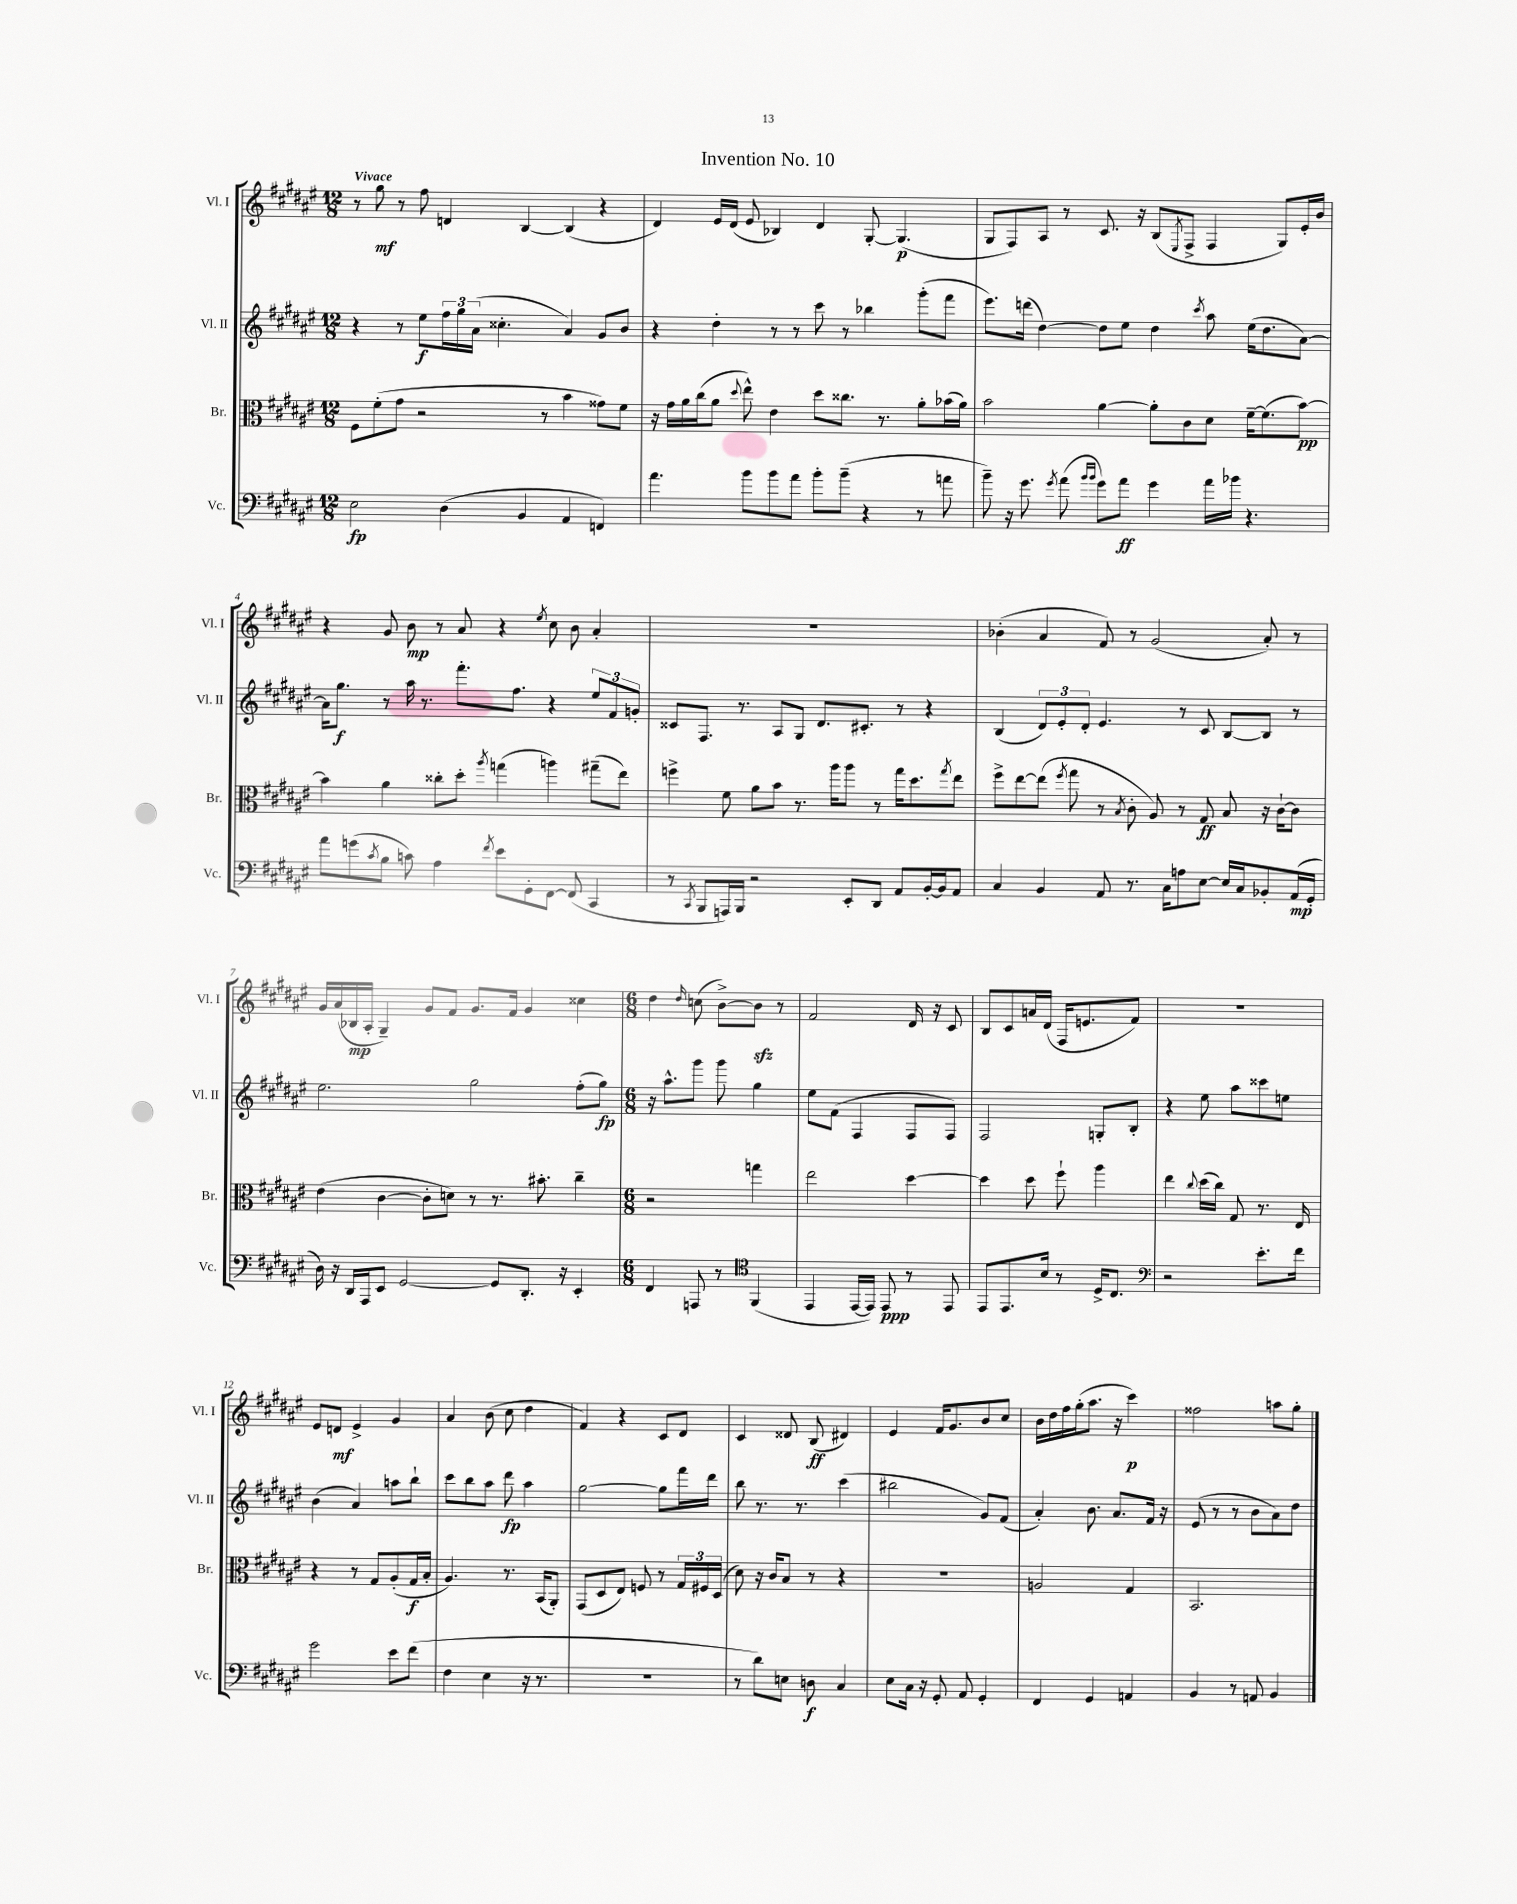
\header { title = "Invention No. 10" }
<<
\new StaffGroup <<
\new Staff = "s0" \with { instrumentName = "Vl. I" shortInstrumentName = "Vl. I" } {
    \clef treble \key fis \major \numericTimeSignature \time 12/8 \tempo "Vivace"
    r8 gis''8\mf r8 fis''8 d'4 b4~ b4( r4 |
    dis'4) eis'16 dis'16( eis'8 bes4) dis'4 gis8~-. gis4.\p( |
    gis8 fis8) ais8 r8 cis'8. r16 b8( \acciaccatura { eis8 } fis8-> fis4 gis8) eis'16-. b'16 |
    r4 gis'8 b'8\mp r8 ais'8 r4 \acciaccatura { eis''8 } cis''8 b'8 ais'4-. |
    R1. |
    bes'4-.( ais'4 fis'8) r8 gis'2( ais'8-.) r8 |
    gis'16 ais'16( bes16\mp ais16-. gis4--) gis'8 fis'8 gis'8. fis'16 gis'4 cisis''4 |
    \numericTimeSignature \time 6/8 dis''4 \grace { dis''16 } c''8( b'8~->) b'8\sfz r8 |
    fis'2 dis'16 r16 cis'8 |
    b8 cis'8 a'16 dis'16( fis16 e'8. fis'8) |
    R2. |
    eis'8 d'8\mf eis'4-> gis'4 |
    ais'4 b'8( cis''8 dis''4 |
    fis'4) r4 cis'8 dis'8 |
    cis'4 disis'8 b8\ff( dis'4) |
    eis'4 fis'16 gis'8. b'8 cis''8 |
    b'16 dis''16 fis''16 gis''16-.( ais''8. r16 cis'''4\p) |
    fisis''2 a''8 gis''8-. \bar "|." |
}
\new Staff = "s1" \with { instrumentName = "Vl. II" shortInstrumentName = "Vl. II" } {
    \clef treble \key fis \major \numericTimeSignature \time 12/8
    r4 r8 eis''8\f \tuplet 3/2 { fis''16 gis''16 ais'16( } cisis''4.-. ais'4) gis'8 b'8 |
    r4 dis''4-. r8 r8 cis'''8 r8 bes''4 gis'''8-.( fis'''8 |
    eis'''8.) d'''16( dis''4~) dis''8 eis''8 dis''4 \acciaccatura { cis'''8 } ais''8 eis''16( dis''8. ais'8~) |
    ais'16 gis''8.\f r8 ais''16 r8. fis'''8.-. fis''8. r4 \tuplet 3/2 { eis''8 fis'8 g'8-. } |
    cisis'8 fis8. r8. ais8 gis8 dis'8. cis'8.-. r8 r4 |
    b4( \tuplet 3/2 { dis'8) eis'8-. dis'8-. } eis'4. r8 cis'8 b8~ b8 r8 |
    eis''2. gis''2 fis''8-.( gis''8\fp) |
    \numericTimeSignature \time 6/8 r16 ais''8.-^ gis'''8 gis'''8 gis''4 |
    eis''8 fis'8( fis4 fis8 fis8) |
    fis2 g8-. b8-. |
    r4 eis''8 ais''8 cisis'''8 e''8 |
    b'4( ais'4) a''8 b''8-! |
    cis'''8 b''8 ais''8 dis'''8\fp ais''4 |
    gis''2~ gis''8 fis'''16 dis'''16 |
    b''8 r8. r8. cis'''4( |
    bis''2 gis'8) fis'8( |
    ais'4-.) b'8. ais'8. fis'16 r16 |
    eis'8( r8 r8 b'8 ais'8) dis''8 \bar "|." |
}
\new Staff = "s2" \with { instrumentName = "Br." shortInstrumentName = "Br." } {
    \clef alto \key fis \major \numericTimeSignature \time 12/8
    fis8 fis'8-.( gis'8 r2 r8 b'4 gisis'8) fis'8 |
    r16 gis'16 ais'16 cis''16( ais'8 \appoggiatura { dis''8 } eis''8-^) eis'4 dis''8 cisis''8. r8. ais'8-. bes'16( ais'16) |
    b'2 ais'4~ ais'8-. cis'8 dis'8 fis'16~-- fis'8.( b'8~\pp) |
    b'4 ais'4 cisis''8-. dis''8-. \acciaccatura { ais''8 } g''4( a''4) gis''8--( eis''8) |
    f''4-> fis'8 ais'8 b'8 r8. ais''16 ais''8 r8 gis''16 dis''8. \acciaccatura { gis''8 } eis''8 |
    fis''8-> eis''8~ eis''8( \acciaccatura { fis''8 } gis''8 r8 \acciaccatura { b8 } cis'8-. ais8) r8 gis8\ff b8 r16 cis'16~-! cis'8 |
    eis'4( cis'4~ cis'8-. d'8) r8 r8. bis'8.-. cis''4-- |
    \numericTimeSignature \time 6/8 r2 g''4 |
    eis''2 dis''4~ |
    dis''4 dis''8 fis''8-! ais''4 |
    eis''4 \appoggiatura { cis''8 } dis''16( cis''16) gis8 r8. eis16 |
    r4 r8 gis8 ais8-.( gis16\f b16-. |
    ais4.) r8. b,16( ais,8-.) |
    gis,8( dis8 eis8) f8 r8 \tuplet 3/2 { gis16 fis16 dis16( } |
    dis'8) r16 cis'16 b8 r8 r4 |
    R2. |
    a2 gis4 |
    b,2. \bar "|." |
}
\new Staff = "s3" \with { instrumentName = "Vc." shortInstrumentName = "Vc." } {
    \clef bass \key fis \major \numericTimeSignature \time 12/8
    eis2\fp dis4( b,4 ais,4 f,4) |
    ais'4. b'8 b'8 ais'8 b'8-. b'8--( r4 r8 a'8 |
    b'8--) r16 gis'8. \acciaccatura { gis'8 } ais'8( \grace { b'16 b'16 } gis'8) ais'8\ff gis'4 ais'16 bes'16 r4. |
    ais'8 g'8( \acciaccatura { cis'8 } b8 c'8) ais4 \acciaccatura { fis'8 } eis'8 gis,8-. fis,8~ fis,8( cis,4 |
    r8 \acciaccatura { cis,8 } b,,8 a,,16) b,,16 r2 eis,8-. dis,8 ais,8 b,16~-. b,16 ais,8 |
    cis4 b,4 ais,8 r8. cis16 a8 eis8~ eis16 cis16 bes,8-. ais,16\mp( gis,16-. |
    dis16) r16 dis,16 ais,,16 eis,8 gis,2~ gis,8 dis,8.-. r16 eis,4-. |
    \numericTimeSignature \time 6/8 fis,4 a,,8 r8 \clef tenor fis,4( |
    eis,4 eis,16~ eis,16) eis,8\ppp r8 eis,8 |
    eis,8 eis,8. b16 r8 dis16-> cis8. |
    \clef bass r2 eis'8.-. fis'16 |
    gis'2 eis'8 fis'8( |
    fis4 eis4 r16 r8. |
    R2. |
    r8 dis'8) e8 d8\f cis4 |
    eis8 cis16 r16 gis,8-. ais,8 gis,4-. |
    fis,4 gis,4 a,4 |
    b,4 r8 a,8 b,4 \bar "|." |
}
>>
>>
